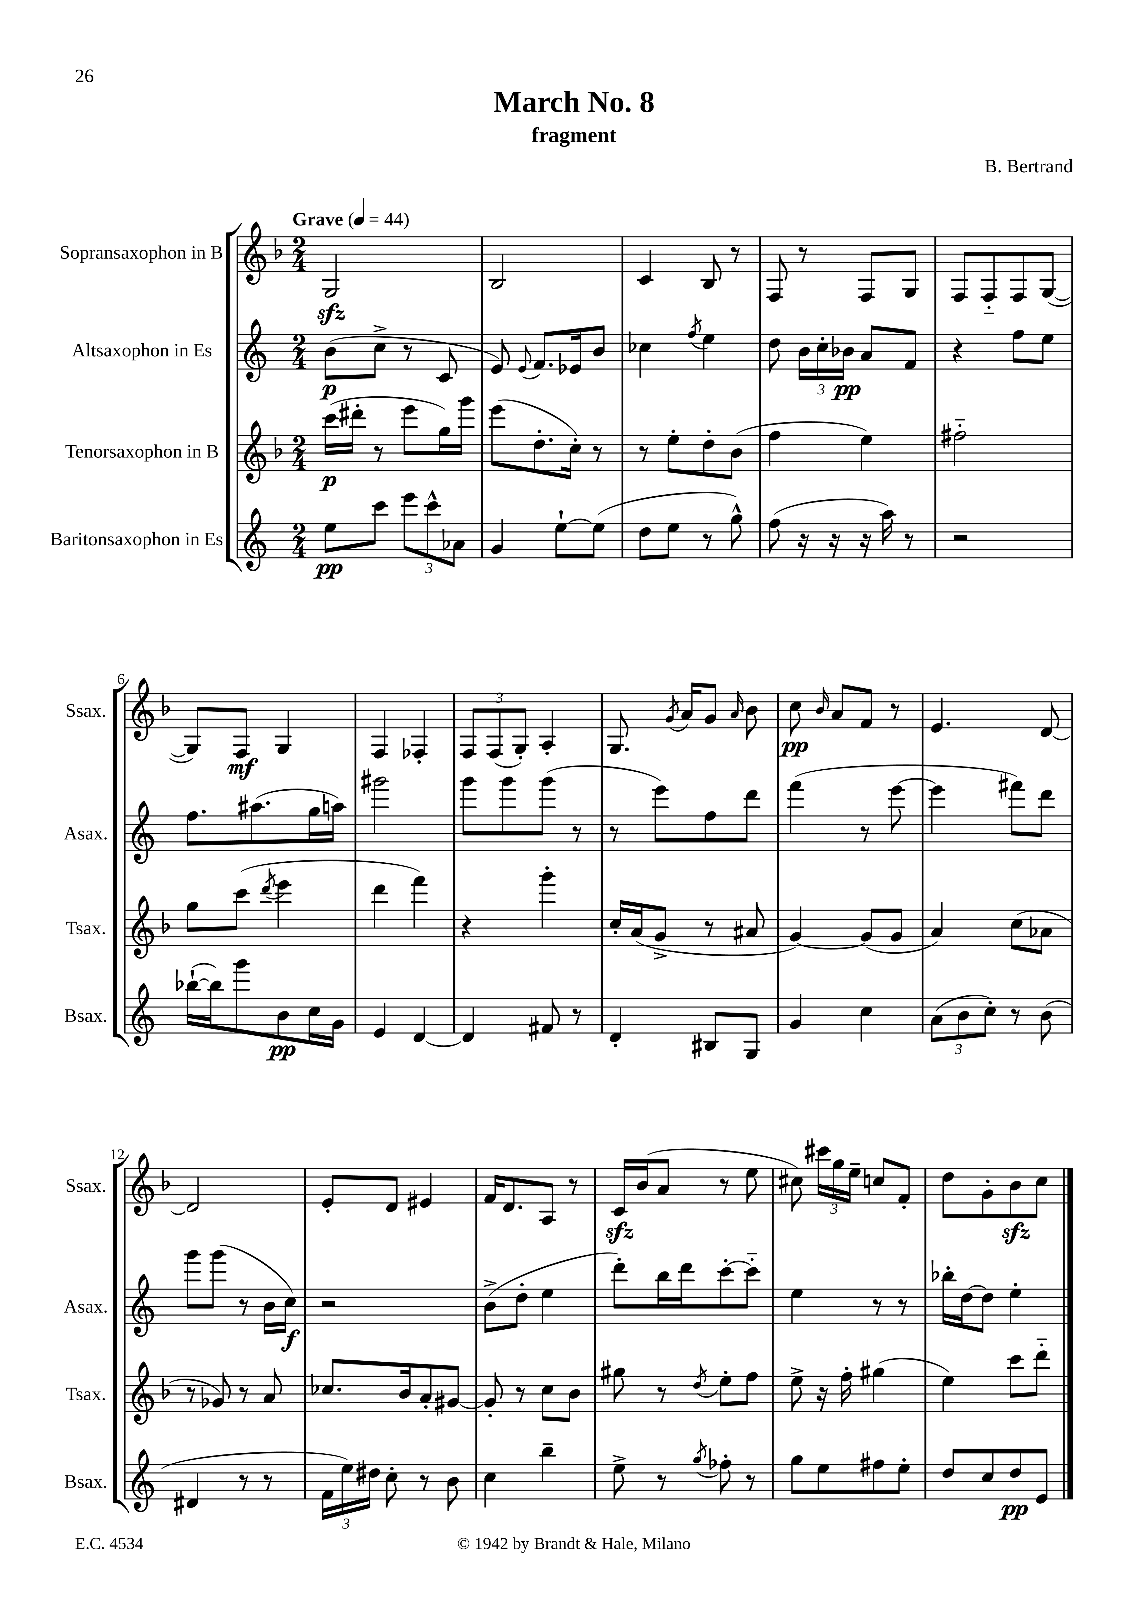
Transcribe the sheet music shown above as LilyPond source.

\header { title = "March No. 8" composer = "B. Bertrand" subtitle = "fragment" }
<<
\new StaffGroup <<
\new Staff = "s0" \with { instrumentName = "Sopransaxophon in B" shortInstrumentName = "Ssax." } {
    \clef treble \key f \major \numericTimeSignature \time 2/4 \tempo "Grave" 4 = 44
    \autoBeamOff g2\sfz |
    bes2 |
    c'4 bes8 r8 |
    f8 r8 f8[ g8] |
    f8[ f8-_ f8 g8]~( |
    g8[) f8]\mf g4 |
    f4 fes4-. |
    \tuplet 3/2 { f8[ f8( g8]-.) } a4-. |
    g8. \acciaccatura { g'8 } a'16[ g'8] \grace { a'16 } bes'8 |
    c''8\pp \grace { bes'16 } a'8[ f'8] r8 |
    e'4. d'8~ |
    d'2 |
    e'8[-. d'8] eis'4 |
    f'16[ d'8. a8] r8 |
    c'16[\sfz bes'16( a'8] r8 e''8 |
    cis''8) \tuplet 3/2 { cis'''16[ g''16 e''16]-- } c''8[ f'8]-. |
    d''8[ g'8-. bes'8\sfz c''8] \bar "|." |
}
\new Staff = "s1" \with { instrumentName = "Altsaxophon in Es" shortInstrumentName = "Asax." } {
    \clef treble \key c \major \numericTimeSignature \time 2/4
    \autoBeamOff b'8[\p( c''8]-> r8 c'8 |
    e'8) \appoggiatura { e'8 } f'8.[ ees'16 b'8] |
    ces''4 \acciaccatura { f''8 } e''4 |
    d''8 \tuplet 3/2 { b'16[ c''16-. bes'16]\pp } a'8[ f'8] |
    r4 f''8[ e''8] |
    f''8.[ ais''8.( g''16 a''16]) |
    gis'''2 |
    g'''8[ g'''8 g'''8]( r8 |
    r8 e'''8[) f''8 d'''8] |
    f'''4( r8 e'''8~ |
    e'''4 fis'''8[) d'''8] |
    g'''8[ g'''8]( r8 b'16[ c''16]\f) |
    r2 |
    b'8[->( d''8]-. e''4 |
    d'''8[-.) b''16 d'''16 c'''8~-. c'''8]-_ |
    e''4 r8 r8 |
    bes''16[-. d''16~ d''8] e''4-. \bar "|." |
}
\new Staff = "s2" \with { instrumentName = "Tenorsaxophon in B" shortInstrumentName = "Tsax." } {
    \clef treble \key f \major \numericTimeSignature \time 2/4
    \autoBeamOff c'''16[\p( dis'''16]-. r8 e'''8[ g''16) g'''16] |
    e'''8[( d''8.-. c''16]-.) r8 |
    r8 e''8[-. d''8-. bes'8]( |
    f''4 e''4) |
    fis''2-_ |
    g''8[ c'''8]( \acciaccatura { d'''8 } e'''4 |
    d'''4 f'''4) |
    r4 g'''4-. |
    c''16[-. a'16( g'8]-> r8 ais'8 |
    g'4~) g'8[( g'8] |
    a'4) c''8[( aes'8] |
    r8 ges'8) r8 a'8 |
    ces''8.[ bes'16 a'8-. gis'8]~ |
    gis'8-. r8 c''8[ bes'8] |
    gis''8 r8 \acciaccatura { d''8 } e''8[-. f''8] |
    e''8-> r16 f''16-. gis''4( |
    e''4) c'''8[ d'''8]-_ \bar "|." |
}
\new Staff = "s3" \with { instrumentName = "Baritonsaxophon in Es" shortInstrumentName = "Bsax." } {
    \clef treble \key c \major \numericTimeSignature \time 2/4
    \autoBeamOff e''8[\pp c'''8] \tuplet 3/2 { e'''8[ c'''8-^ aes'8] } |
    g'4 e''8[~-! e''8]( |
    d''8[ e''8] r8 g''8-^) |
    f''8( r16 r16 r16 a''16) r8 |
    r2 |
    bes''16[~-!( bes''16) g'''8 b'8\pp c''16 g'16] |
    e'4 d'4~ |
    d'4 fis'8 r8 |
    d'4-. bis8[ g8] |
    g'4 c''4 |
    \tuplet 3/2 { a'8[( b'8 c''8]-.) } r8 b'8( |
    dis'4 r8 r8 |
    \tuplet 3/2 { f'16[ e''16) dis''16] } c''8-. r8 b'8 |
    c''4 b''4-- |
    e''8-> r8 \acciaccatura { g''8 } fes''8-. r8 |
    g''8[ e''8 fis''8 e''8]-. |
    d''8[ c''8 d''8\pp e'8] \bar "|." |
}
>>
>>
